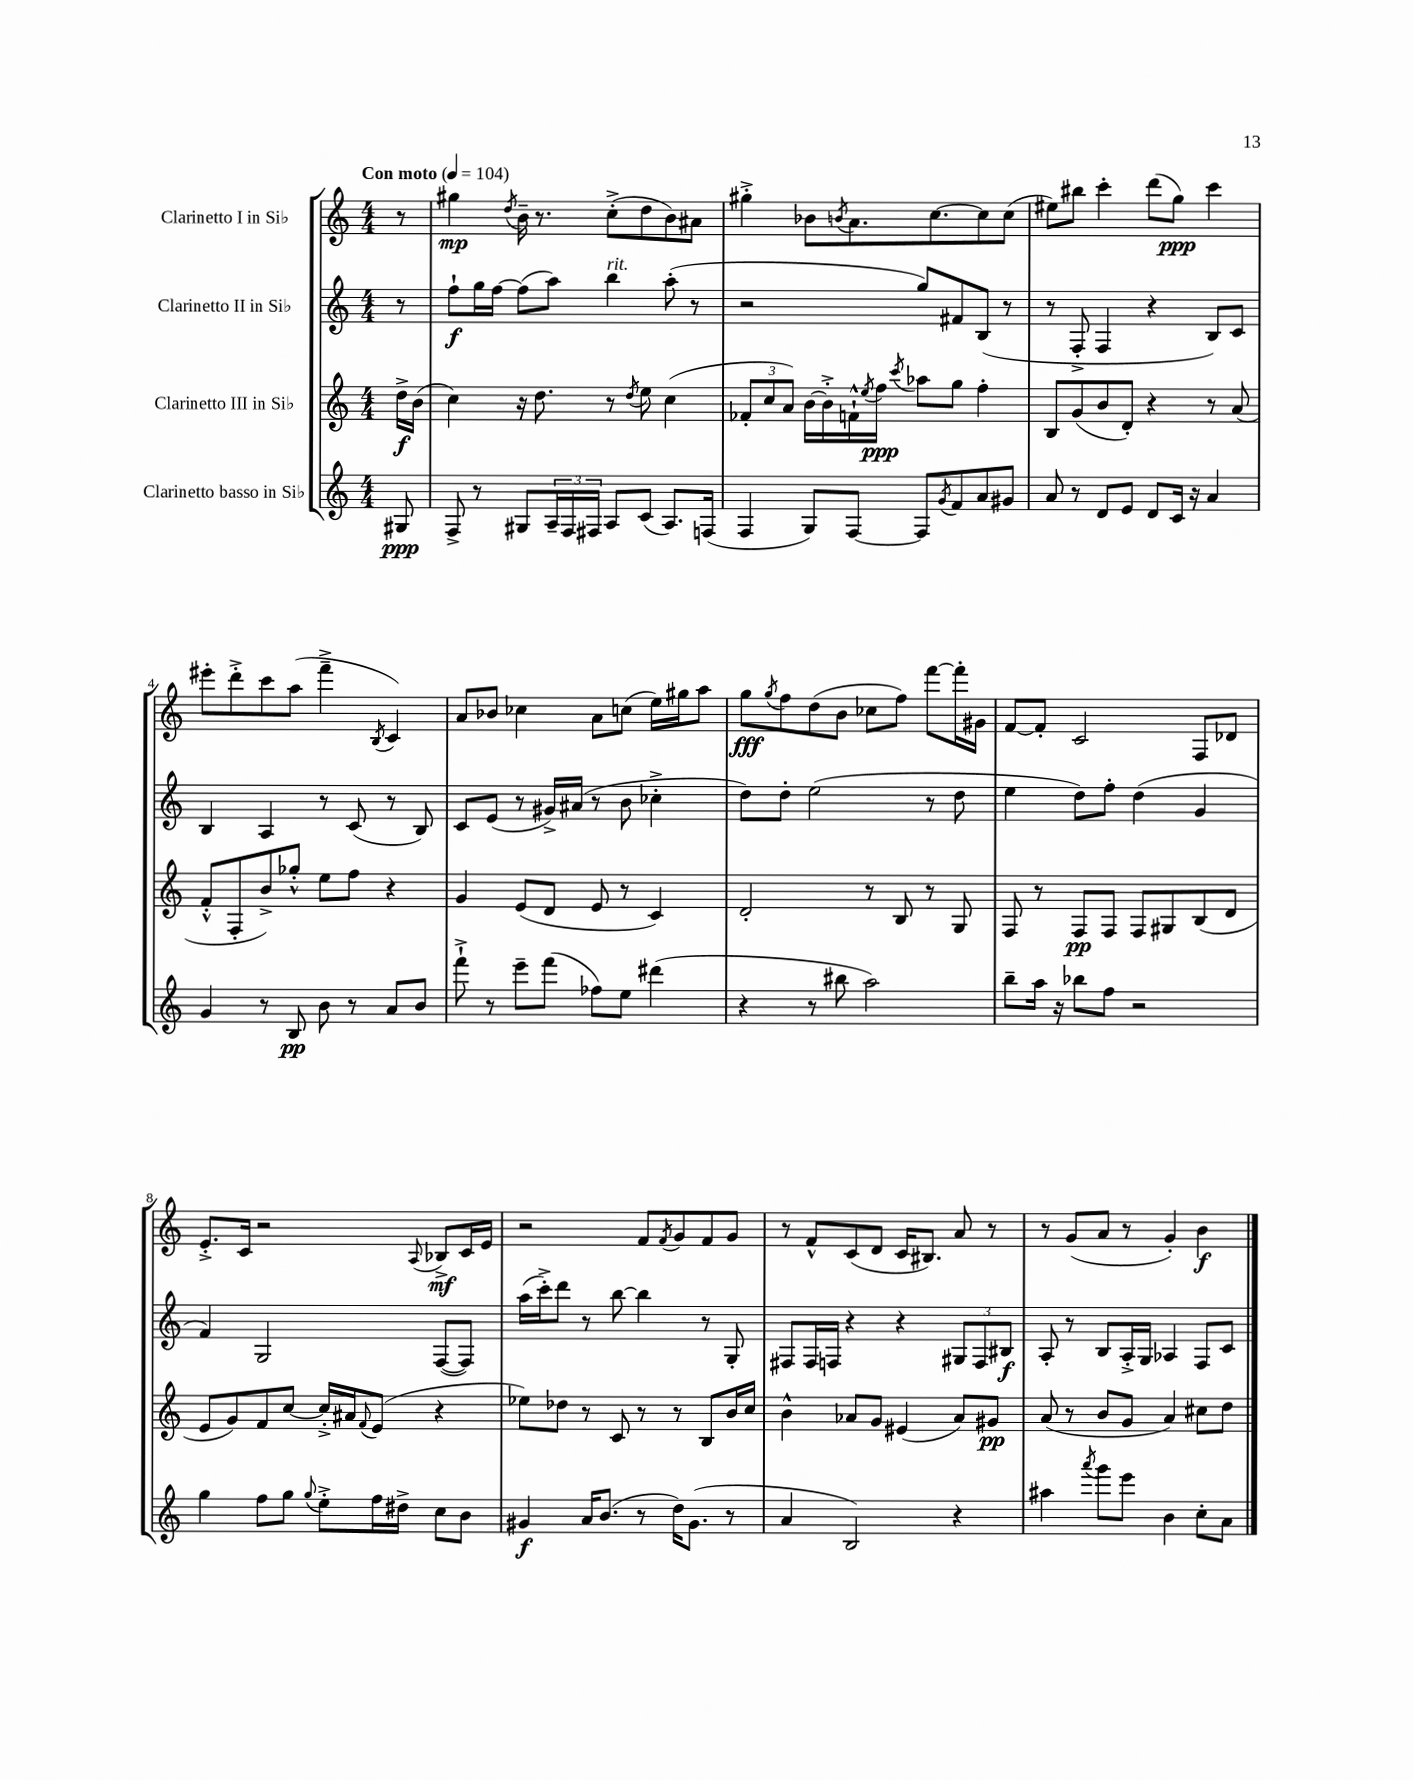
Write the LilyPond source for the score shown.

<<
\new StaffGroup <<
\new Staff = "s0" \with { instrumentName = "Clarinetto I in Sib" } {
    \clef treble \key c \major \numericTimeSignature \time 4/4 \partial 8 \tempo "Con moto" 4 = 104
    r8 |
    gis''4\mp \acciaccatura { d''8 } b'16-- r8. c''8-.->( d''8 b'8) ais'8 |
    gis''4-.-> bes'8 \acciaccatura { b'8 } a'8. c''8.~ c''8 c''8( |
    eis''8) bis''8 c'''4-. d'''8( g''8\ppp) c'''4 |
    eis'''8-. d'''8-.-> c'''8 a''8( f'''4---> \acciaccatura { b8 } c'4) |
    a'8 bes'8 ces''4 a'8 c''8( e''16) gis''16 a''8 |
    g''8\fff \acciaccatura { g''8 } f''8 d''8( b'8 ces''8 f''8) f'''8~ f'''16-. gis'16 |
    f'8~ f'8-. c'2 f8 des'8 |
    e'8.-.-> c'16 r2 \appoggiatura { a8 } bes8->\mf c'16 e'16 |
    r2 f'8 \acciaccatura { f'8 } g'8 f'8 g'8 |
    r8 f'8-^ c'8( d'8 c'16 bis8.) a'8 r8 |
    r8 g'8( a'8 r8 g'4-.) b'4\f \bar "|." |
}
\new Staff = "s1" \with { instrumentName = "Clarinetto II in Sib" } {
    \clef treble \key c \major \numericTimeSignature \time 4/4 \partial 8
    r8 |
    f''8-!\f g''16 f''16~ f''8( a''8) b''4^\markup { \italic "rit." } a''8-.( r8 |
    r2 g''8) fis'8 b8( r8 |
    r8 f8-.-> f4 r4 b8) c'8 |
    b4 a4 r8 c'8( r8 b8) |
    c'8 e'8( r8 gis'16->) ais'16( r8 b'8 ces''4-.-> |
    d''8) d''8-. e''2( r8 d''8 |
    e''4 d''8) f''8-. d''4( g'4 |
    f'4) g2 f8~( f8) |
    a''16( c'''16-.->) d'''8 r8 b''8~ b''4 r8 g8-. |
    fis8 fis16 f16 r4 r4 \tuplet 3/2 { gis8 f8 bis8\f } |
    a8-. r8 b8 a16-.-> g16 aes4 f8 c'8 \bar "|." |
}
\new Staff = "s2" \with { instrumentName = "Clarinetto III in Sib" } {
    \clef treble \key c \major \numericTimeSignature \time 4/4 \partial 8
    d''16->\f b'16( |
    c''4) r16 d''8. r8 \acciaccatura { d''8 } e''8 c''4( |
    \tuplet 3/2 { fes'8-. c''8 a'8) } b'16~ b'16-.-> f'16-!-^ \acciaccatura { e''8 } f''16\ppp \acciaccatura { c'''8 } aes''8 g''8 f''4-. |
    b8 g'8( b'8 d'8-.) r4 r8 a'8( |
    f'8-.-^ f8-. b'8->) ges''8-.-^ e''8 f''8 r4 |
    g'4 e'8( d'8 e'8 r8 c'4) |
    d'2-. r8 b8 r8 g8 |
    f8 r8 f8\pp f8 f8 gis8 b8( d'8 |
    e'8 g'8) f'8 c''8~ c''16-.-> ais'16 \appoggiatura { f'8 } e'8( r4 |
    ees''8) des''8 r8 c'8 r8 r8 b8 b'16 c''16 |
    b'4-^ aes'8 g'8 eis'4( aes'8) gis'8\pp |
    a'8( r8 b'8 g'8 a'4) cis''8 d''8 \bar "|." |
}
\new Staff = "s3" \with { instrumentName = "Clarinetto basso in Sib" } {
    \clef treble \key c \major \numericTimeSignature \time 4/4 \partial 8
    gis8\ppp |
    f8-> r8 gis8 \tuplet 3/2 { a16-- f16 fis16 } a8 c'8( a8.) f16( |
    f4 g8) f8~ f8 \acciaccatura { g'8 } f'8 a'8 gis'8 |
    a'8 r8 d'8 e'8 d'8 c'16 r16 a'4 |
    g'4 r8 b8\pp b'8 r8 a'8 b'8 |
    f'''8-!-> r8 e'''8-- f'''8( fes''8) e''8 dis'''4( |
    r4 r8 bis''8 a''2) |
    b''8-- a''16 r16 bes''8 f''8 r2 |
    g''4 f''8 g''8 \appoggiatura { g''8 } e''8-.-> f''16 dis''16-> c''8 b'8 |
    gis'4\f a'16 b'8.( r8 d''16) gis'8.( r8 |
    a'4 b2) r4 |
    ais''4 \acciaccatura { a'''8 } g'''8 e'''8 b'4 c''8-. a'8 \bar "|." |
}
>>
>>
